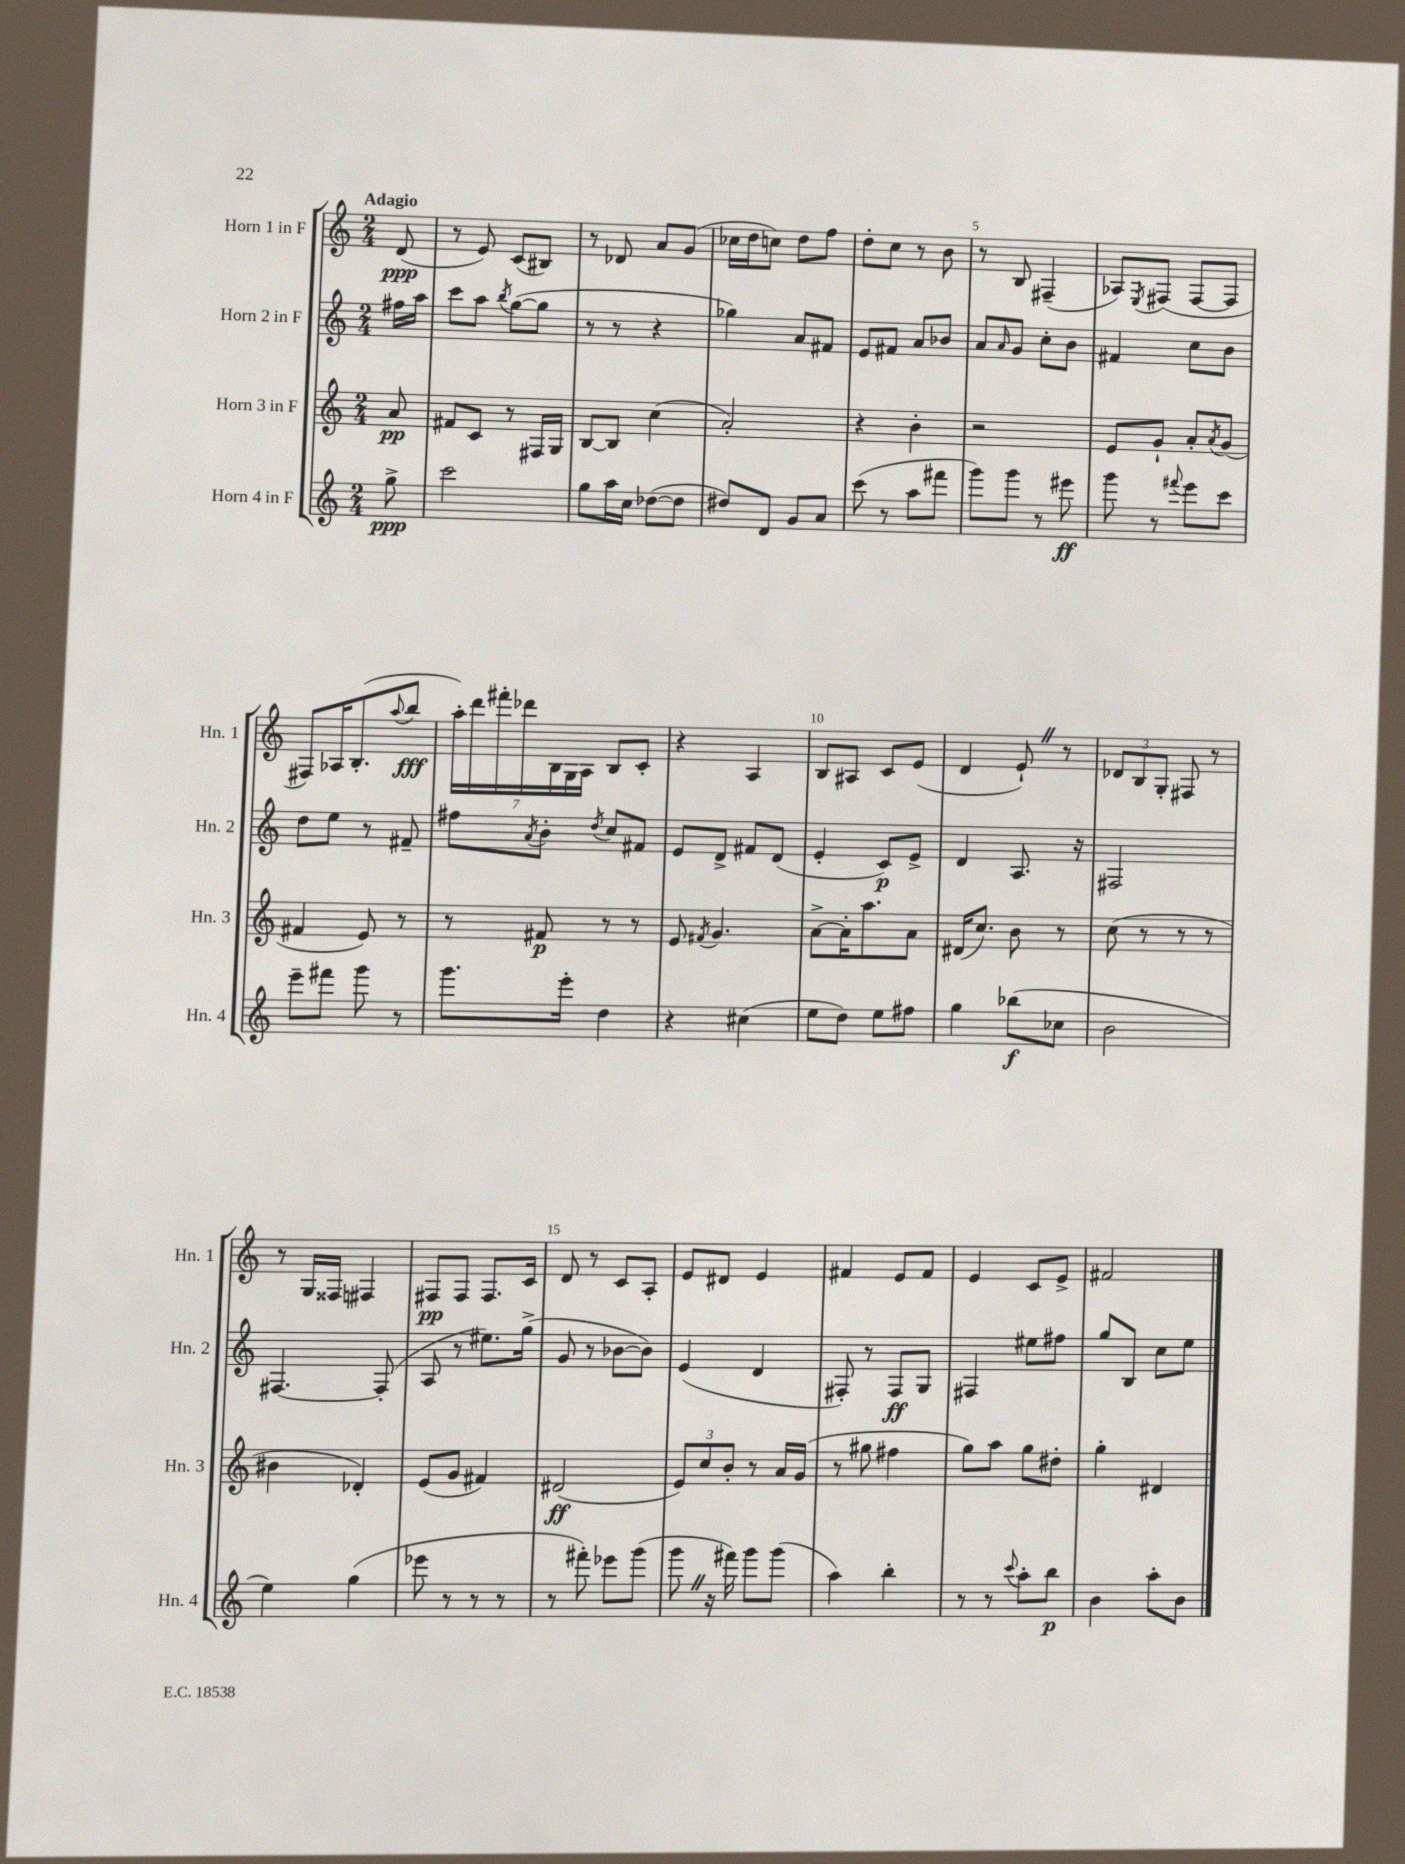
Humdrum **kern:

**kern	**kern	**kern	**kern
*staff4	*staff3	*staff2	*staff1
*clefG2	*clefG2	*clefG2	*clefG2
*k[]	*k[]	*k[]	*k[]
*M2/4	*M2/4	*M2/4	*M2/4
8gg^	8a	16ff#	(8d
.	.	16aa	.
=	=	=	=
2ccc	8f#	8ccc	8r
.	8c	8aa	8e)
.	.	8qbb	.
.	8r	([8gg	(8c
.	16F#	8gg]	8B#)
.	16G	.	.
=	=	=	=
8gg	[8B	8r	8r
16aa	8B]	8r	8d-
16cc	.	.	.
([8dd-	(4cc	4r	8a
8dd-]	.	.	(8g
=	=	=	=
8dd#)	2a')	4gg-)	16cc-
.	.	.	16dd
8d	.	.	8cc)
8g	.	8a	8dd
8a	.	8f#	8ff
=	=	=	=
(8ccc	4r	8e	8dd'
8r	.	8f#	8cc
8aa	4b'	8a	8r
8fff#	.	8b-	8b
=	=	=	=
8ggg)	2r	8a	8r
.	.	16qqa	.
8ggg	.	8g	8B
8r	.	8cc'	(4F#~
8eee#	.	8b	.
=	=	=	=
8ggg	8e	4f#	8A-)
.	.	.	8qE
8r	8g`	.	(8F#
8qqfff#	.	.	.
8eee	8a'	8cc	[8F#
.	8qa	.	.
8ccc	(8g	8b	8F#]
=	=	=	=
8eee~	4f#	8dd	8F#)
8fff#	.	8ee	16A-
.	.	.	(8.B'
8ggg	8e)	8r	.
.	.	.	8qqaa
8r	8r	8f#~	8bb
=	=	=	=
8.ggg	8r	8ff#	28aa')
.	.	.	28ddd
.	.	.	28fff#'
.	.	.	28ddd-
.	.	8qa	.
.	8f#	8b'	.
.	.	.	28B
.	.	.	28G
16eee'	.	.	.
.	.	.	28A
.	.	8qdd	.
4dd	8r	8cc	8B
.	8r	8f#	8c'
=	=	=	=
4r	8e	8e	4r
.	8qf#	.	.
.	4.g	8d^	.
(4cc#	.	8f#	4A
.	.	(8d	.
=	=	=	=
8ee	[8a^	4e'	8B
8dd)	16a']	.	8A#
.	8.aa	.	.
8ee	.	8c)	8c
8ff#	8a	8e^	(8e
=	=	=	=
4gg	(16d#	4d	4d
.	8.cc)	.	.
(8bb-	8b	8.A	8e`)
8cc-	8r	.	8r
.	.	16r	.
=	=	=	=
2b	(8cc	2F#	12d-
.	.	.	12B
.	8r	.	.
.	.	.	12G'
.	8r	.	8F#
.	8r	.	8r
=	=	=	=
4ee)	4b#	[4.F#	8r
.	.	.	16G
.	.	.	16F##
(4gg	4d-')	.	4F#
.	.	(8F#']	.
=	=	=	=
8eee-	(8e	8A	8F#
8r	8g	8r	8F#
8r	4f#)	8.ee#)	8.F#
8r	.	.	.
.	.	(16gg^	16c
=	=	=	=
8r	(2d#	8g	8d
8fff#')	.	8r	8r
8eee-	.	[8b-	8c
(8ggg	.	8b-])	8A'
=	=	=	=
8ggg	12e)	(4e	8e
.	12cc	.	.
16r	.	.	8d#
.	12b'	.	.
16fff#)	.	.	.
8ggg	8r	4d	4e
(8ggg	16a	.	.
.	(16g	.	.
=	=	=	=
4aa)	8r	8F#')	4f#
.	8gg#	8r	.
4bb'	4ff#	8F#	8e
.	.	8G	8f#
=	=	=	=
8r	8gg)	4F#	4e
8r	8aa	.	.
8qqccc	.	.	.
8aa'	8gg	8ee#	8c
8bb	8dd#'	8ff#	8e^
=	=	=	=
4b	4gg'	8gg	2f#
.	.	8B	.
8aa'	4d#	8cc	.
8b	.	8ee	.
==	==	==	==
*-	*-	*-	*-
